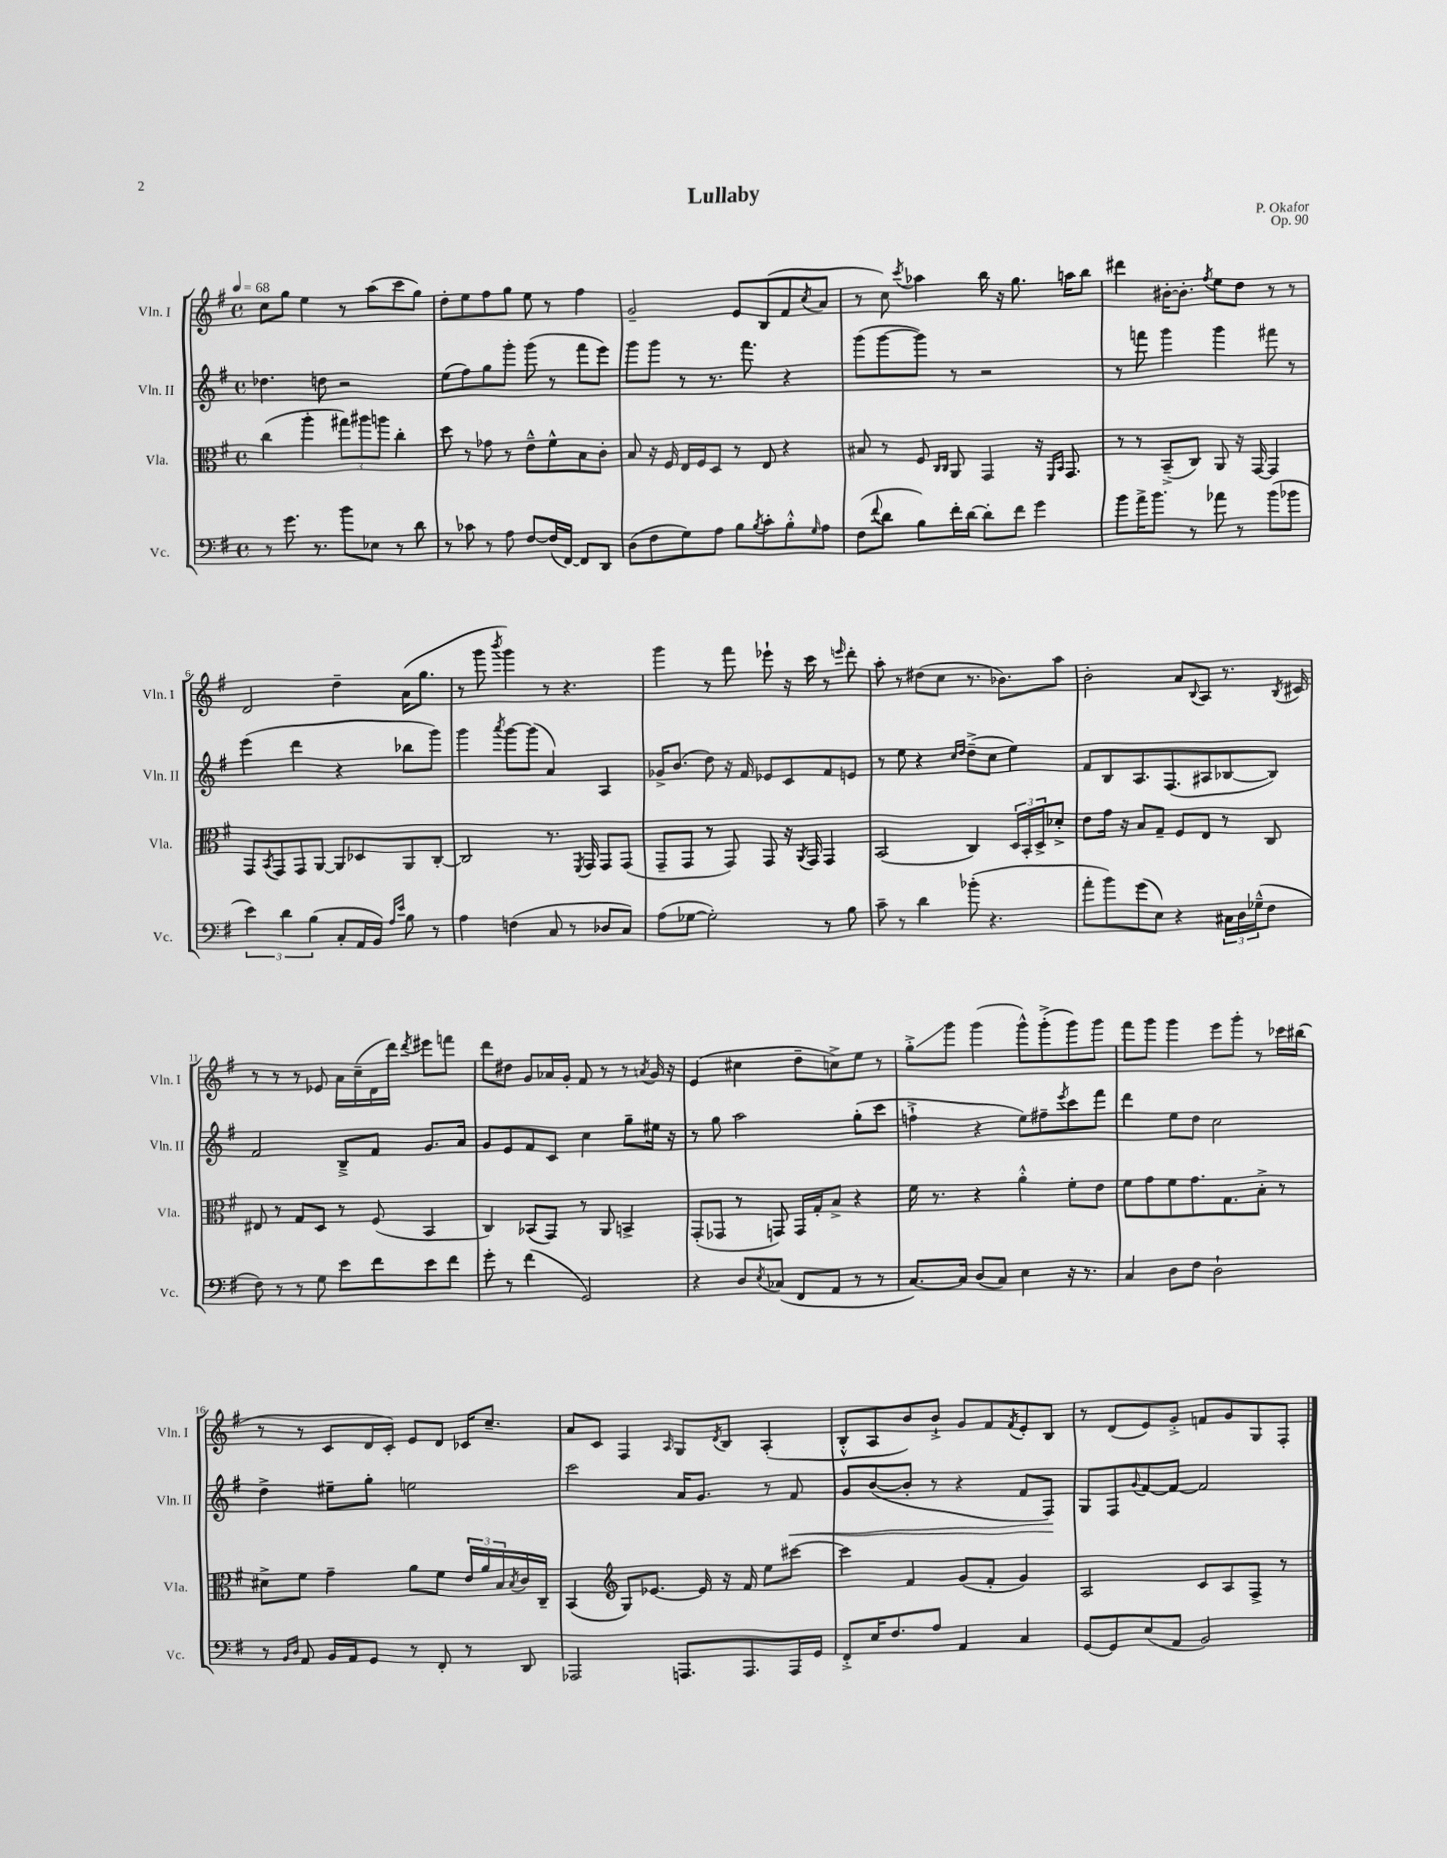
\header { title = "Lullaby" composer = "P. Okafor" opus = "Op. 90" }
<<
\new StaffGroup <<
\new Staff = "s0" \with { instrumentName = "Vln. I" shortInstrumentName = "Vln. I" } {
    \clef treble \key g \major \defaultTimeSignature \time 4/4 \tempo 4 = 68
    c''8 g''8 e''4 r8 a''8( c'''8 g''8) |
    d''8-. e''8 fis''8 g''8 e''8 r8 fis''4 |
    g'2-- e'8 b8( fis'8 \acciaccatura { c''8 } a'8 |
    r8 c''8) \acciaccatura { c'''8 } aes''4 b''16 r16 g''8. a''16 b''8 |
    dis'''4 bis'16~-. bis'8.-. \acciaccatura { fis''8 } e''8 d''8 r8 r8 |
    d'2 d''4-- a'16( g''8. |
    r8 g'''8 \acciaccatura { b'''8 } g'''4) r8 r4. |
    g'''4 r8 fis'''8 ees'''8-! r16 c'''16 r8 \grace { e'''16 } d'''8-. |
    a''8-. r8 dis''8( c''8 r8. bes'8.) a''8 |
    b'2-. a'8 \appoggiatura { b8 } a8 r8. \acciaccatura { b8 } cis'16 |
    r8 r8 r8 ees'8 a'16 c''16--( d'16 d'''16) \acciaccatura { d'''8 } eis'''8 f'''8 |
    d'''8 dis''8 g'8 aes'16 g'16-. fis'8 r8 r8 \acciaccatura { a'8 } g'16 r16 |
    e'4( cis''4 d''8-- c''8->) e''8 r8 |
    g''8-.->\glissando g'''8 g'''4( g'''8-^) g'''8-.->( g'''8) g'''8 |
    fis'''8 g'''8 g'''4 e'''8 g'''8-. r8 ces'''16 bis''16( |
    r8 r8 c'8 d'16 c'16-.) e'8 d'8 ces'16 c''8.-- |
    a'8 c'8 fis4 \grace { a16 } g8 \acciaccatura { d'8 } b8 a4-.( |
    b8-.-^ a8 b'8) b'8-!-> g'8 fis'8 \acciaccatura { fis'8 } e'8-. b8 |
    r8 d'8( e'8) g'8-.-> f'8 g'8 g8 fis8-. \bar "|." |
}
\new Staff = "s1" \with { instrumentName = "Vln. II" shortInstrumentName = "Vln. II" } {
    \clef treble \key g \major \defaultTimeSignature \time 4/4
    des''4. d''8 r2 |
    e''8( fis''8) g''8 g'''8-. g'''8( r8 fis'''8 e'''8) |
    g'''8 g'''8 r8 r8. fis'''8. r4 |
    g'''8( g'''8~ g'''8) r8 r2 |
    r8 f'''8 g'''4 g'''4 fis'''8 r8 |
    e'''4( d'''4 r4 bes''8 g'''8) |
    g'''4 \acciaccatura { a'''8 } g'''8~ g'''8( a'4) a4 |
    ges'16-> b'8.( d''8) r16 fis'16 ees'8 c'8 fis'8 e'8 |
    r8 e''8 r4 \grace { c''16 d''16 } d''8--->( c''8 e''4) |
    fis'8 b8 a8. fis8.( ais8 bes8~ bes8) |
    fis'2 b8---> fis'8 g'8. a'16 |
    g'8 e'8 fis'8 c'8 c''4 g''8-- eis''16 r16 |
    r8 g''8 a''2 g''8-.( c'''8 |
    f''4-!-> r4 e''8) fis''8-- \acciaccatura { e'''8 } c'''8 fis'''8 |
    d'''4 e''8 d''8 c''2 |
    d''4-> eis''8-- g''8-. e''2 |
    c'''2 a'16 g'8. r8 fis'8\< |
    g'8 b'8~( b'8-. r8 r4 fis'8 fis8\!) |
    g8 fis8 \appoggiatura { g'8 } fis'8~ fis'8~ fis'2 \bar "|." |
}
\new Staff = "s2" \with { instrumentName = "Vla." shortInstrumentName = "Vla." } {
    \clef alto \key g \major \defaultTimeSignature \time 4/4
    c''4( a''4-. \tuplet 3/2 { gis''8) ais''8 a''8 } c''4-. |
    d''8 r8 ges'8 r8 e'8---^ fis'8-^ b8 c'8-. |
    b8 r16 fis16 e16 fis16 d8 r8 e8 r4 |
    bis8 r8 fis8 \grace { c16 c16 } a,8 g,4 r16 \grace { fis,16 b,16 } g,8. |
    r8 r8 b,8--->( c8) a,8 r16 g,16~ g,4 |
    g,8 \acciaccatura { b,8 } g,8 g,8 a,8~ a,8 des8 a,8 c8~-. |
    c2 r8. \acciaccatura { fis,8 } g,16 g,8 g,8( |
    g,8-- g,8 r8 g,8) g,8 r16 \acciaccatura { a,8 } g,16 g,4 |
    b,2( c4) \tuplet 3/2 { d16 b,16-. d16-> } des'8-.-> |
    e'8 g'16 r16 b8 g8-- fis8 e8 r8 c8 |
    eis8 r8 g8 d8 r8 fis8( b,4 |
    c4) bes,8( g,8) r8 a,8 b,4-> |
    g,8-.( ges,8 r8 g,8) g,16 g16-. b8-> r4 |
    fis'16 r8. r4 a'4-.-^ fis'8-. e'8 |
    fis'8 g'8 fis'8 g'8. g8. b8-.-> r8 |
    dis'8-> fis'8 g'4-- a'8 fis'8 \tuplet 3/2 { e'16 a'16 b16 } \acciaccatura { b8 } c'16 c16-- |
    b,4( \clef treble g8) ees'8.~ ees'16 r16 fis'16 e''8 cis'''8~ |
    cis'''4 fis'4 g'8( fis'8-. g'4) |
    a2 c'8 a8 fis8-> r8 \bar "|." |
}
\new Staff = "s3" \with { instrumentName = "Vc." shortInstrumentName = "Vc." } {
    \clef bass \key g \major \defaultTimeSignature \time 4/4
    r8 g'8. r8. b'8 ees8 r8 d'8 |
    r8 ces'8 r8 a8 fis8~ fis16( fis,16~) fis,8 d,8 |
    d8( fis8 g8) a8 b8 \acciaccatura { b8 } c'8-. b8-.-^ \grace { g16 } a8 |
    fis8( \appoggiatura { fis'8 } d'8 b8) fis'16-. d'16~ d'8-. fis'8 g'4 |
    b'8 a'16-> b'8. r8 aes'8 r8 b'8( bes'8 |
    \tuplet 3/2 { e'4) d'4 b4( } c8-. a,16 b,16) \grace { a16 e'16 } b8 r8 |
    a4 f4( c8 r8 des8 c8) |
    a8( ges8~ ges2-.) r8 b8 |
    c'8-- r8 d'4 bes'8-.( r4. |
    a'8-. b'8) g'8( e8) r4 \tuplet 3/2 { cis16 d16 ges16---^( } fis8 |
    fis8) r8 r8 g8 e'8 fis'8 e'8 fis'8 |
    g'8-. r8 fis'4( g,2) |
    r4 d8 \acciaccatura { e8 } ces8( fis,8 a,8 r8 r8 |
    c8.~) c16 d8( c8) e4 r16 r8. |
    c4 d8 fis8 d2-! |
    r8 \grace { b,16 d16 } a,8 b,16 a,16 g,8 r8 fis,8-. r8 d,8 |
    aes,,2 a,,8. a,,8. a,,16 g,16 |
    fis,8-.-> e16 fis8. a8 a,4 c4 |
    g,8~ g,8 e8( a,8 b,2) \bar "|." |
}
>>
>>
